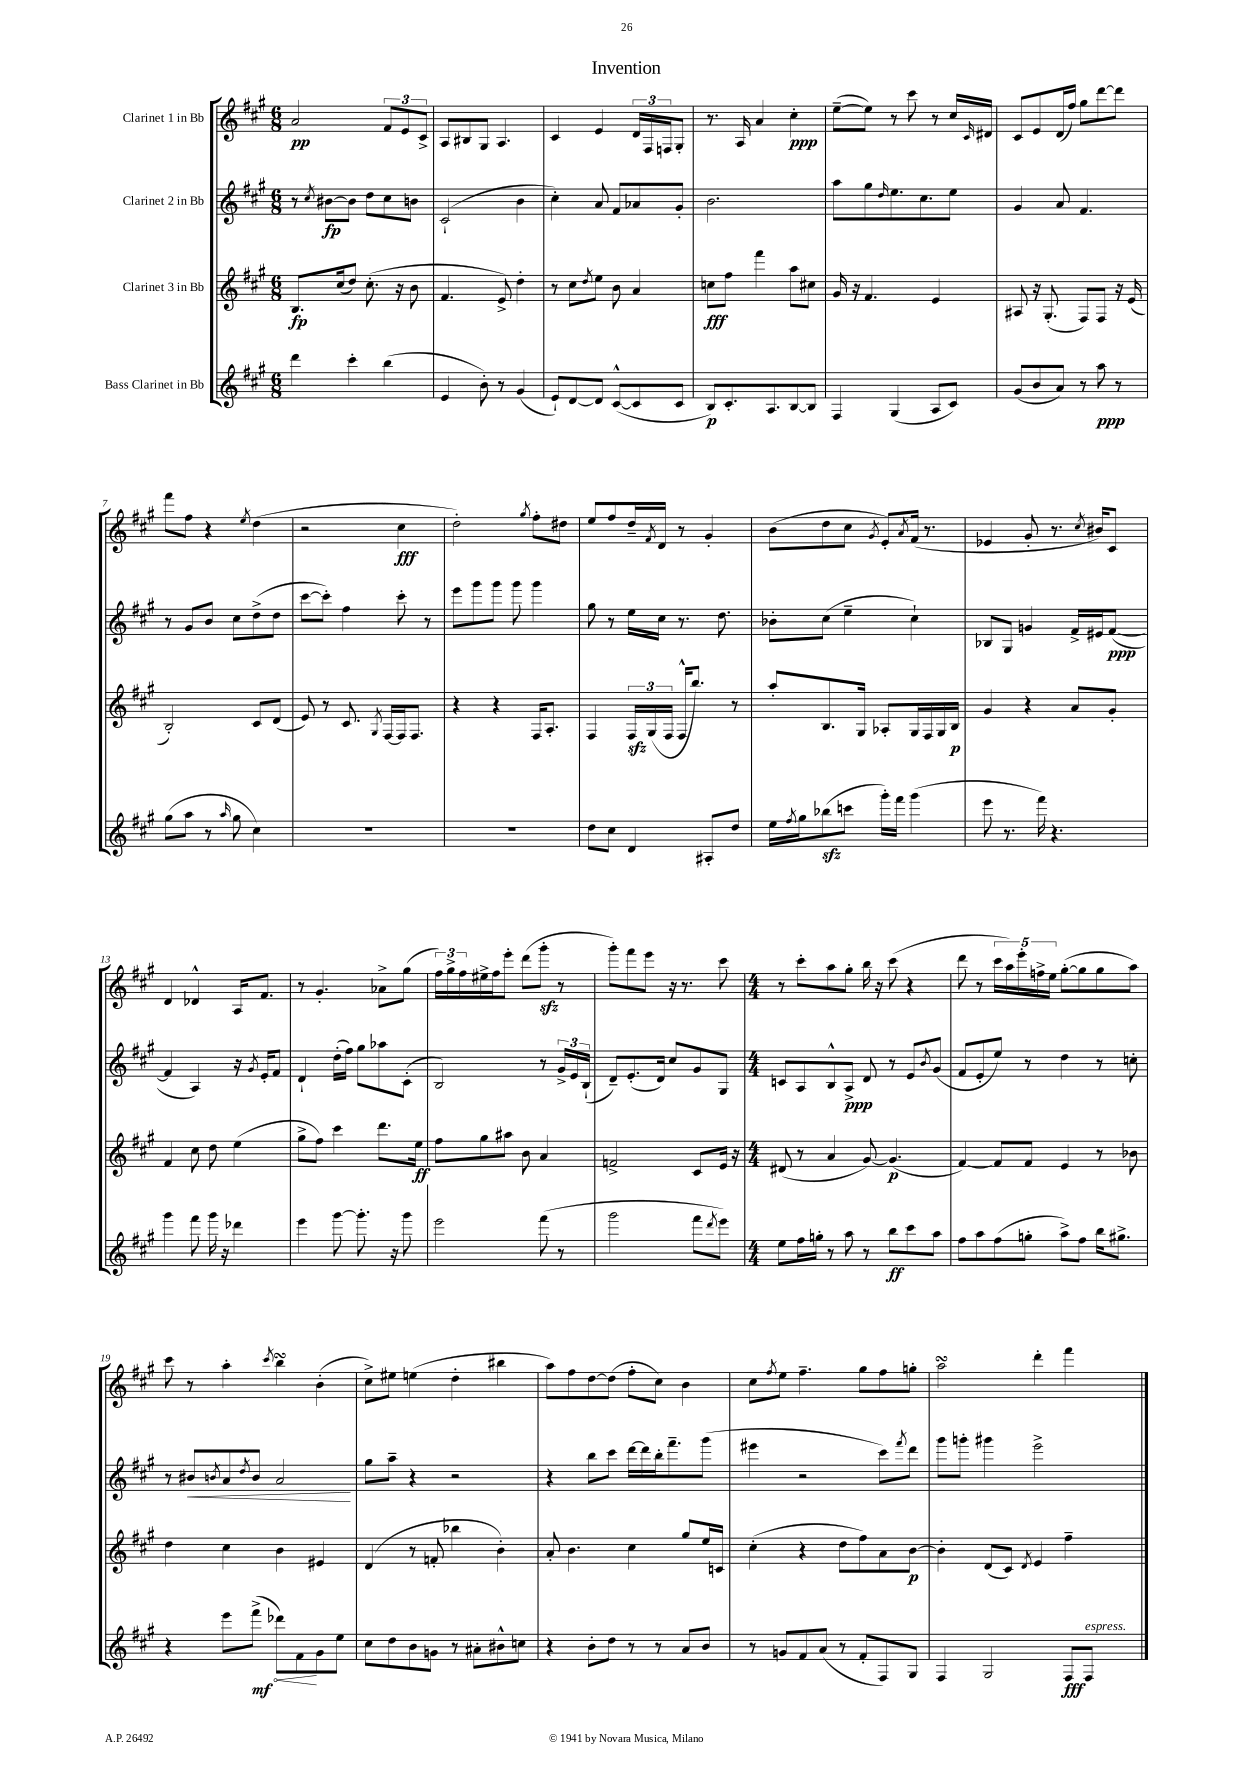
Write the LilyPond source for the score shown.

\header { title = "Invention" }
<<
\new StaffGroup <<
\new Staff = "s0" \with { instrumentName = "Clarinet 1 in Bb" } {
    \clef treble \key a \major \numericTimeSignature \time 6/8
    a'2\pp \tuplet 3/2 { fis'8 e'8 cis'8-> } |
    a8 bis8 gis8 a4. |
    cis'4 e'4 \tuplet 3/2 { d'16 fis16 f16 } gis8-. |
    r8. a16 a'4 cis''4-.\ppp |
    e''8~--( e''8) r8 cis'''8 r8 cis''16 \grace { cis'16 } dis'16 |
    cis'8 e'8 d'16( fis''16) gis''8 d'''8~ d'''8 |
    fis'''8 fis''8 r4 \acciaccatura { e''8 } d''4( |
    r2 cis''4\fff |
    d''2-.) \acciaccatura { gis''8 } fis''8-. dis''8 |
    e''8 fis''8 d''16-- \acciaccatura { fis'8 } d'16 r8 gis'4-. |
    b'8( d''8 cis''8 \acciaccatura { gis'8 } e'8-.) \acciaccatura { a'8 } fis'16( r8. |
    ees'4 gis'8-. r8. \acciaccatura { cis''8 } bis'16) cis'8 |
    d'4 des'4-^ a16 fis'8. |
    r8 gis'4.-. aes'8-> gis''8( |
    \tuplet 3/2 { fis''16) gis''16-> fis''16 } eis''16-> fis''16 e'''8-. d'''8( gis'''8-.\sfz r8 |
    gis'''8-.) fis'''8 e'''8 r16 r8. cis'''8 |
    \numericTimeSignature \time 4/4 r8 cis'''8-. a''8 gis''8-. b''16 r16 cis'''8( r4 |
    d'''8 r8 \tuplet 5/4 { cis'''16 a''16) e'''16-. f''16-> e''16 } gis''8~-.( gis''8 gis''8 a''8) |
    cis'''8 r8 a''4-. \acciaccatura { cis'''8 } b''4\turn b'4-.( |
    cis''8->) eis''8 e''4( d''4-. bis''4 |
    a''8) fis''8 d''8~ d''8( fis''8-. cis''8) b'4 |
    cis''8 \acciaccatura { fis''8 } e''8 fis''4.-- gis''8 fis''8 g''8-. |
    a''2\turn d'''4-. fis'''4 \bar "|." |
}
\new Staff = "s1" \with { instrumentName = "Clarinet 2 in Bb" } {
    \clef treble \key a \major \numericTimeSignature \time 6/8
    r8 \acciaccatura { cis''8 } bis'8~\fp bis'8 d''8 cis''8 b'8 |
    cis'2-!( b'4 |
    cis''4-.) a'8 fis'8 aes'8 gis'8-. |
    b'2. |
    a''8 gis''8 \grace { d''16 } e''8. cis''8. e''8 |
    gis'4 a'8 fis'4. |
    r8 gis'8 b'8 cis''8 d''8->( d''8 |
    cis'''8~ cis'''8-.) fis''4 cis'''8-. r8 |
    e'''8 gis'''8 gis'''8 gis'''8 gis'''4 |
    gis''8 r8 e''16 cis''16 r8. d''8. |
    bes'8-. cis''8( e''4-- cis''4-!) |
    bes8 gis8 g'4 fis'16-> eis'16 fis'8~\ppp( |
    fis'4 a4) r16 \acciaccatura { gis'8 } e'16-. fis'8 |
    d'4-! d''16-.( fis''16) gis''8 aes''8 cis'8-.( |
    b2) r8 \tuplet 3/2 { gis'16-> e'16 b16-!( } |
    d'8--) e'8.-.( d'16) cis''8 gis'8 gis8 |
    \numericTimeSignature \time 4/4 c'8 a8 b8-^ a8->\ppp d'8 r8 e'8 \acciaccatura { b'8 } gis'8( |
    fis'8 e'8-. e''8) r8 d''4 r8 c''8-. |
    r8 bis'8\< \acciaccatura { b'8 } a'8 \acciaccatura { d''8 } b'8 a'2\! |
    gis''8 a''8-- r4 r2 |
    r4 b''8 cis'''8 d'''16~ d'''16 b''16-. fis'''8.-- gis'''8( |
    eis'''4 r2 cis'''8) \acciaccatura { fis'''8 } d'''8 |
    gis'''8 g'''8-. gis'''4 e'''2-> \bar "|." |
}
\new Staff = "s2" \with { instrumentName = "Clarinet 3 in Bb" } {
    \clef treble \key a \major \numericTimeSignature \time 6/8
    b8.\fp cis''16( d''8) cis''8.-.( r16 b'8 |
    fis'4. e'8->) d''4-. |
    r8 cis''8 \acciaccatura { d''8 } e''8 b'8 a'4 |
    c''8\fff fis''8 fis'''4 a''8 cis''8 |
    gis'16 r16 fis'4. e'4 |
    ais8 r16 gis8.-.( fis8) fis8 r16 e'16( |
    b2-.) cis'8 d'8( |
    e'8) r8 cis'8. \acciaccatura { gis8 } fis16~ fis16 fis8. |
    r4 r4 fis16 a8.-. |
    fis4 \tuplet 3/2 { fis16\sfz gis16( fis16 } fis16-^ b''8.) r8 |
    a''8-. b8. gis16 aes8-. gis16 fis16 gis16 b16\p |
    gis'4 r4 a'8 gis'8-. |
    fis'4 cis''8 d''8 e''4( |
    gis''8-> fis''8) cis'''4 d'''8. e''16\ff |
    fis''8 gis''8 ais''8 b'8 a'4 |
    f'2-> cis'8 e'16 r16 |
    \numericTimeSignature \time 4/4 dis'8( r8 a'4 gis'8~) gis'4.\p( |
    fis'4~) fis'8 fis'8 e'4 r8 bes'8 |
    d''4 cis''4 b'4 eis'4 |
    d'4( r8 f'8-. bes''4 b'4-.) |
    a'8-. b'4. cis''4 gis''8 e''16 c'16 |
    cis''4-.( r4 d''8 fis''8) a'8 b'8~\p |
    b'4-. d'8( cis'8) \acciaccatura { d'8 } e'4 fis''4-- \bar "|." |
}
\new Staff = "s3" \with { instrumentName = "Bass Clarinet in Bb" } {
    \clef treble \key a \major \numericTimeSignature \time 6/8
    d'''4 cis'''4-. b''4( |
    e'4 b'8-.) r8 gis'4( |
    e'8-!) d'8~ d'8 cis'8~-^( cis'8 cis'8 |
    b8\p) cis'8.-. a8. b8~ b8 |
    fis4 gis4( a8 cis'8) |
    gis'8( b'8 a'8) r8 a''8\ppp r8 |
    gis''8( a''8 r8 \grace { a''16 } gis''8 cis''4) |
    R2. |
    R2. |
    d''8 cis''8 d'4 ais8-. d''8 |
    e''16 \acciaccatura { fis''8 } gis''16 bes''8\sfz( c'''8 gis'''16-.) fis'''16 gis'''4( |
    e'''8 r8. fis'''16) r4. |
    gis'''4 fis'''8 gis'''16 r16 des'''4 |
    e'''4 gis'''8~ gis'''8.-. r16 gis'''8 |
    e'''2 fis'''8( r8 |
    gis'''2 fis'''8 \acciaccatura { d'''8 } e'''8) |
    \numericTimeSignature \time 4/4 e''8 fis''16 g''16-. r8 a''8 r8 b''8\ff cis'''8 a''8 |
    fis''8 a''8 fis''8( g''8-. a''8->) fis''8 b''16 gis''8.-> |
    r4 e'''8 \once \override Hairpin.circled-tip = ##t fis'''8->\mf\<( des'''8) fis'8\! gis'8 e''8 |
    cis''8 d''8 b'8 g'8 r8 ais'8-. bis'8-^ c''8 |
    r4 b'8-. d''8 r8 r8 a'8 b'8 |
    r8 g'8 fis'8 a'8( r8 fis'8-. fis8) gis8 |
    fis4 gis2 fis8\fff fis8^\markup { \italic "espress." } \bar "|." |
}
>>
>>
